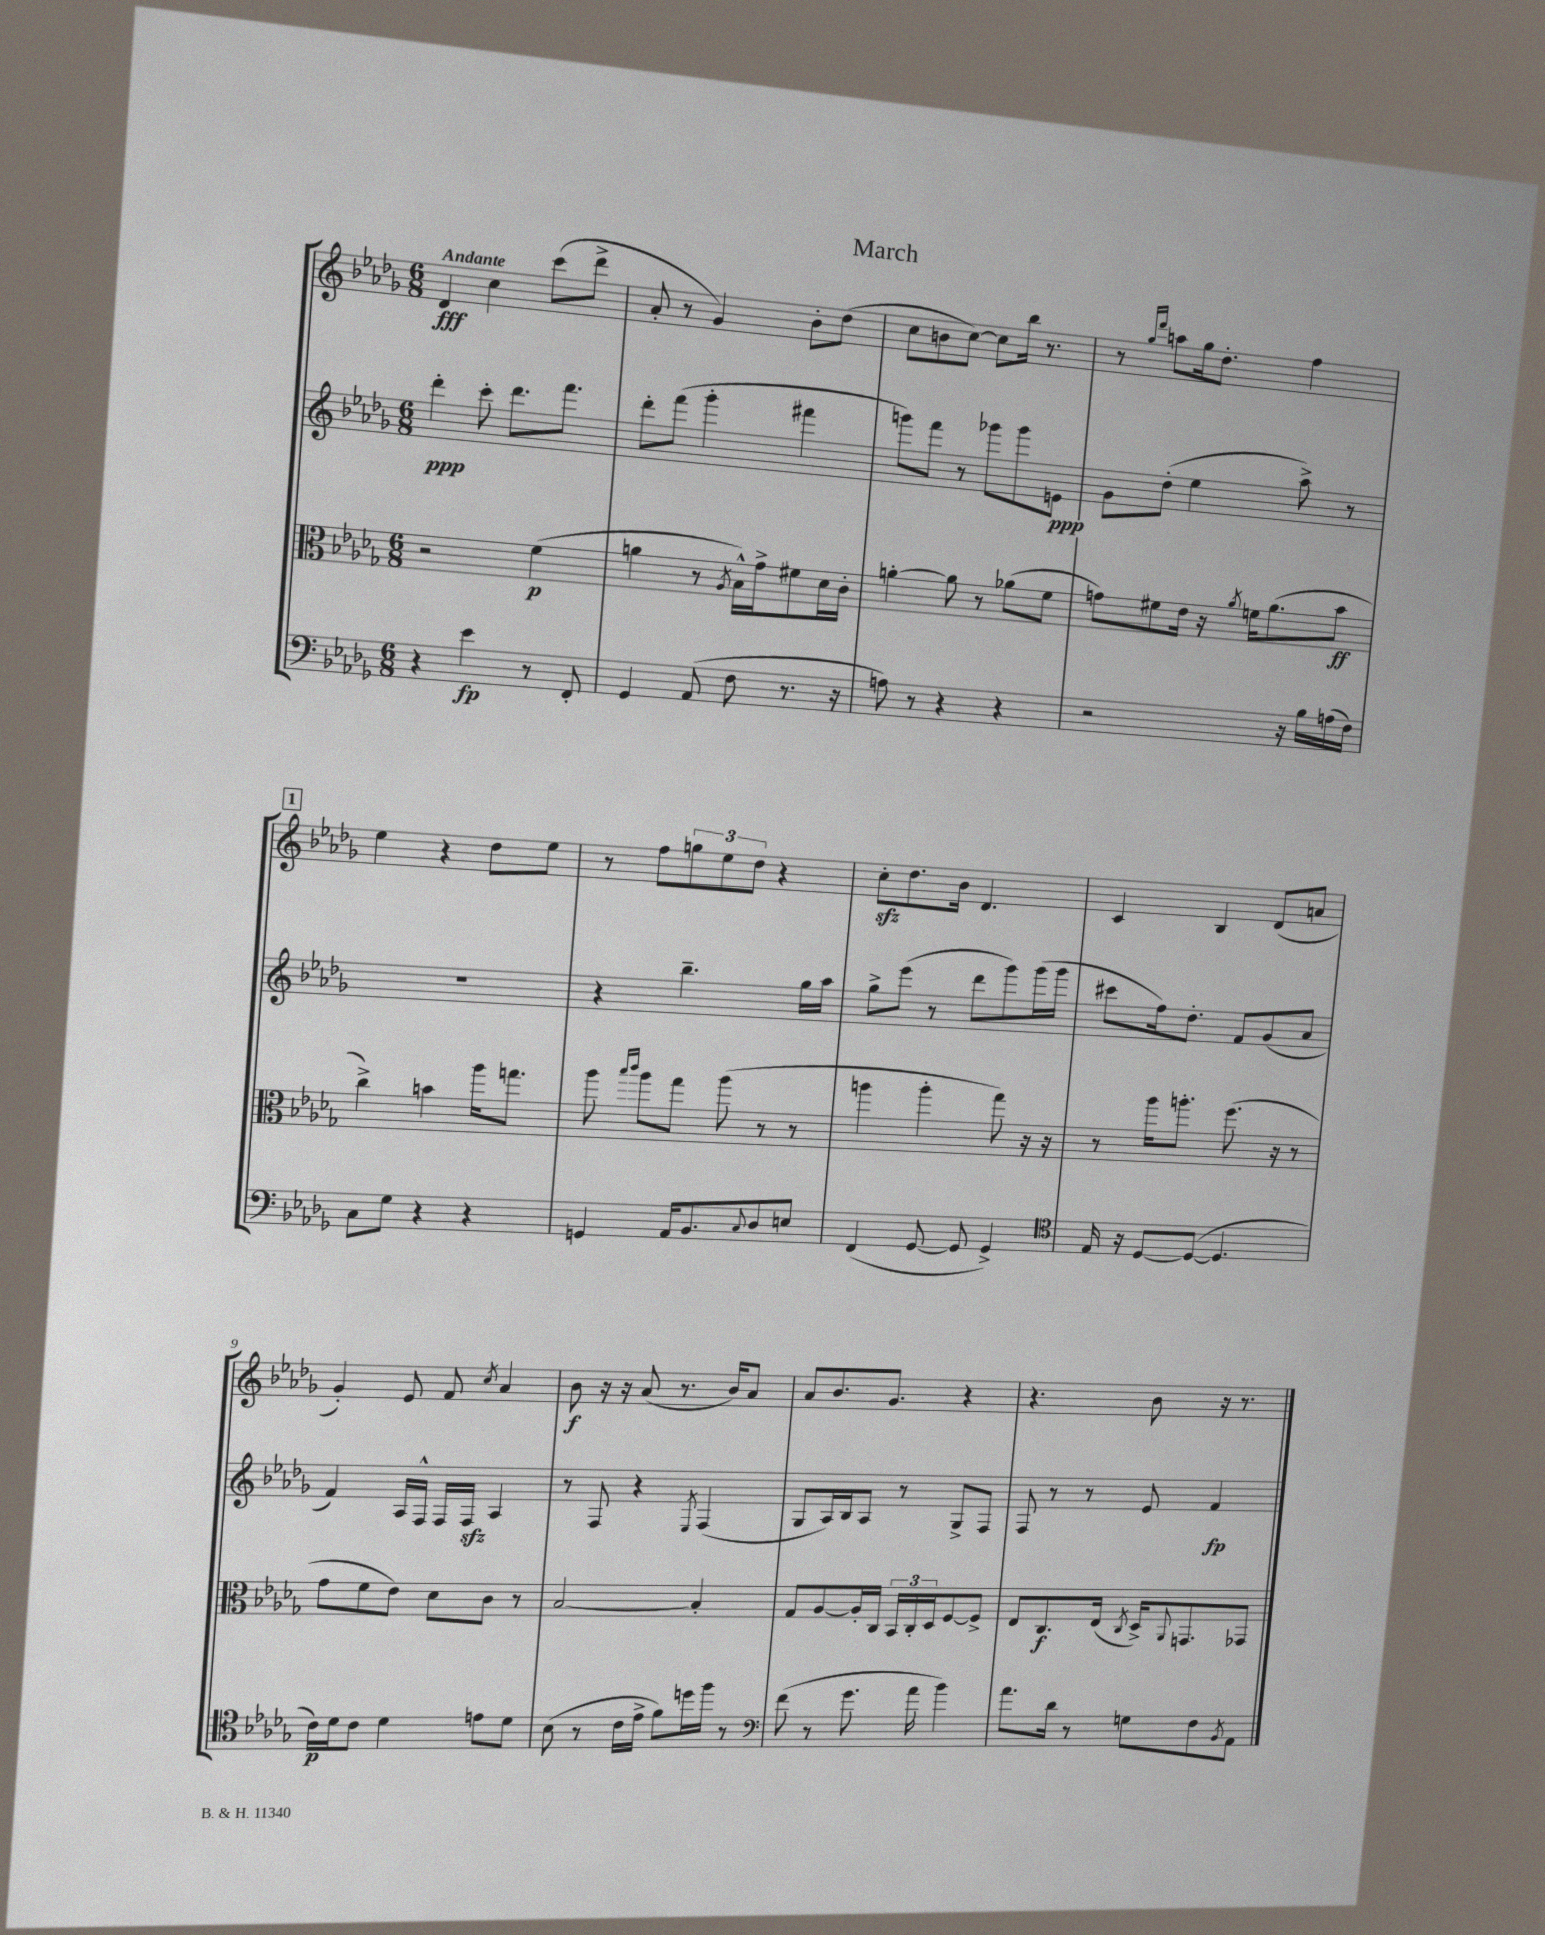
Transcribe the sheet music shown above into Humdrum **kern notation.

**kern	**dynam	**kern	**dynam	**kern	**dynam	**kern	**dynam
*part4	*part4	*part3	*part3	*part2	*part2	*part1	*part1
*staff4	*staff4	*staff3	*staff3	*staff2	*staff2	*staff1	*staff1
*clefF4	*	*clefC3	*	*clefG2	*	*clefG2	*
*k[b-e-a-d-g-]	*	*k[b-e-a-d-g-]	*	*k[b-e-a-d-g-]	*	*k[b-e-a-d-g-]	*
*M6/8	*	*M6/8	*	*M6/8	*	*M6/8	*
=1	=1	=1	=1	=1	=1	=1	=1
!	!	!	!	!	!	!LO:TX:a:B:t=Andante	!
4r	.	2r	.	4ddd-'\	ppp	4d-/	fff
4e-\	fp	.	.	8ccc'\	.	4cc\	.
.	.	.	.	8.ddd-\L	.	.	.
8r	.	(4f\	p	.	.	(8ccc\L	.
.	.	.	.	8.fff\J	.	.	.
8FF'/	.	.	.	.	.	8ddd-^\J	.
=2	=2	=2	=2	=2	=2	=2	=2
4GG-/	.	4an\	.	8ddd-'\L	.	8a-'/	.
.	.	.	.	(8fff\J	.	8r	.
(8AA-/	.	8r	.	4ggg-'\	.	4g-/)	.
.	.	8qA-/	.	.	.	.	.
8F\	.	16B-^^\LL)	.	.	.	.	.
.	.	16g-^\J	.	.	.	.	.
8.r	.	8f#X\	.	4fff#X\	.	8b-'\L	.
.	.	16d-\L	.	.	.	(8dd-\J	.
16r	.	16c'\JJ	.	.	.	.	.
=3	=3	=3	=3	=3	=3	=3	=3
8An\)	.	[4an'\	.	8gggn\L)	.	8cc\L	.
8r	.	.	.	8fff\J	.	8bn\	.
4r	.	8a\]	.	8r	.	[8cc\J)	.
.	.	8r	.	8ggg-X\L	.	8cc\L]	.
4r	.	(8a-X\L	.	8ggg-\	.	16bb-\Jk	.
.	.	.	.	.	.	8.r	.
.	.	8f\J	.	8en\J	ppp	.	.
=4	=4	=4	=4	=4	=4	=4	=4
2r	.	8gn\L)	.	8g-\L	.	8r	.
.	.	.	.	.	.	16qqgg-/LL	.
.	.	.	.	.	.	16qqddd-/JJ	.
.	.	8f#X\	.	(8dd-'\J	.	8aan\L	.
.	.	16e-\Jk	.	4ee-\	.	16gg-\k	.
.	.	16r	.	.	.	8.dd-'\J	.
.	.	8qa-/	.	.	.	.	.
.	.	16fn\KL	.	.	.	.	.
.	.	(8.a-\	.	.	.	.	.
16r	.	.	.	8aa-^\)	.	4ff\	.
16B-\LL	.	.	.	.	.	.	.
(16An\	.	8b-\J	ff	8r	.	.	.
16F\JJ)	.	.	.	.	.	.	.
!!LO:LB:g=z
!!LO:REH:place=s1:t=1
=5	=5	=5	=5	=5	=5	=5	=5
8C\L	.	4cc^\)	.	2.r	.	4ee-\	.
8G-\J	.	.	.	.	.	.	.
4r	.	4bn\	.	.	.	4r	.
4r	.	16aa-\KL	.	.	.	8dd-\L	.
.	.	8.ggn\J	.	.	.	.	.
.	.	.	.	.	.	8ee-\J	.
=6	=6	=6	=6	=6	=6	=6	=6
4GGn/	.	8aa-\	.	4r	.	8r	.
.	.	16qqbb-/LL	.	.	.	.	.
.	.	16qqccc/JJ	.	.	.	.	.
.	.	8aa-\L	.	.	.	8ff\L	.
16AA-/KL	.	8gg-\J	.	4.bb-~\	.	12ggn\	.
8.BB-/	.	.	.	.	.	.	.
.	.	.	.	.	.	12ee-\	.
.	.	(8aa-\	.	.	.	.	.
.	.	.	.	.	.	12dd-\J	.
8qqC/	.	.	.	.	.	.	.
8D-/	.	8r	.	.	.	4r	.
8En/J	.	8r	.	16gg-\LL	.	.	.
.	.	.	.	16aa-\JJ	.	.	.
=7	=7	=7	=7	=7	=7	=7	=7
(4FF/	.	4aan\	.	8gg-^\L	.	8cczz'\L	.
.	.	.	.	(8eee-\J	.	8.dd-\	.
[8GG-/	.	4aa'\	.	8r	.	.	.
.	.	.	.	.	.	16b-\Jk	.
8GG-/]	.	.	.	8ddd-\L	.	4.d-/	.
4GG-^/)	.	8gg-\)	.	8ggg-\)	.	.	.
.	.	16r	.	(16ggg-\L	.	.	.
.	.	16r	.	16ggg-\JJ	.	.	.
=8	=8	=8	=8	=8	=8	=8	=8
*clefC4	*	*	*	*	*	*	*
16E-/	.	8r	.	8ccc#X\L	.	4c/	.
16r	.	.	.	.	.	.	.
[8D-/L	.	16aa-\KL	.	16ff\k)	.	.	.
.	.	8.aan'\J	.	8.dd-'\J	.	.	.
(8D-/J_	.	.	.	.	.	4B-/	.
4.D-/]	.	(8.ff\	.	8f/L	.	.	.
.	.	.	.	(8g-/	.	(8d-/L	.
.	.	16r	.	.	.	.	.
.	.	8r	.	8a-/J	.	8an/J	.
!!LO:LB:g=z
=9	=9	=9	=9	=9	=9	=9	=9
16c\LL)	p	8g-\L	.	4f/)	.	4g-'/)	.
16d-\J	.	.	.	.	.	.	.
8c\J	.	8f\	.	.	.	.	.
4d-\	.	8e-\J)	.	16A-/LL	.	8e-/	.
.	.	.	.	16F^^/JJ	.	.	.
.	.	8d-\L	.	16F/LL	.	8f/	.
.	.	.	.	16Fzz/JJ	.	.	.
.	.	.	.	.	.	8qcc/	.
8en\L	.	8c\J	.	4A-/	.	4a-/	.
8d-\J	.	8r	.	.	.	.	.
=10	=10	=10	=10	=10	=10	=10	=10
(8B-\	.	[2B-/	.	8r	.	8b-\	f
8r	.	.	.	8F/	.	16r	.
.	.	.	.	.	.	16r	.
16c\LL	.	.	.	4r	.	(8a-/	.
16e-^\JJ	.	.	.	.	.	.	.
8f\L)	.	.	.	.	.	8.r	.
.	.	.	.	8qE-/	.	.	.
16ddn\L	.	4B-'/]	.	(4F/	.	.	.
16ff\JJ	.	.	.	.	.	16b-/KL)	.
8r	.	.	.	.	.	8a-/J	.
=11	=11	=11	=11	=11	=11	=11	=11
*clefF4	*	*	*	*	*	*	*
(8f\	.	8G-/L	.	8G-/L	.	8a-/L	.
8r	.	[8A-/	.	16A-/L)	.	8.b-/	.
.	.	.	.	16B-/J	.	.	.
8.g-\	.	16A-'/L]	.	8A-/J	.	.	.
.	.	16C/JJ	.	.	.	8.g-/J	.
.	.	24BB-/LL	.	8r	.	.	.
.	.	24C'/	.	.	.	.	.
16a-\	.	.	.	.	.	.	.
.	.	24D-/J	.	.	.	.	.
4b-\)	.	[8F/	.	8G-^/L	.	4r	.
.	.	8F^/J]	.	8F/J	.	.	.
=12	=12	=12	=12	=12	=12	=12	=12
8.a-\L	.	8E-/L	.	8F/	.	4.r	.
.	.	8.C/	f	8r	.	.	.
16d-\Jk	.	.	.	.	.	.	.
8r	.	.	.	8r	.	.	.
.	.	(16E-/Jk	.	.	.	.	.
.	.	8qC/	.	.	.	.	.
8Gn\L	.	16D-^/KL)	.	8e-/	.	8b-\	.
.	.	8qqAA-/	.	.	.	.	.
.	.	8.GGn/	.	.	.	.	.
8F\	.	.	.	4f/	fp	16r	.
.	.	.	.	.	.	8.r	.
8qBB-/	.	.	.	.	.	.	.
8AA-\J	.	8GG-X/J	.	.	.	.	.
==	==	==	==	==	==	==	==
*-	*-	*-	*-	*-	*-	*-	*-
